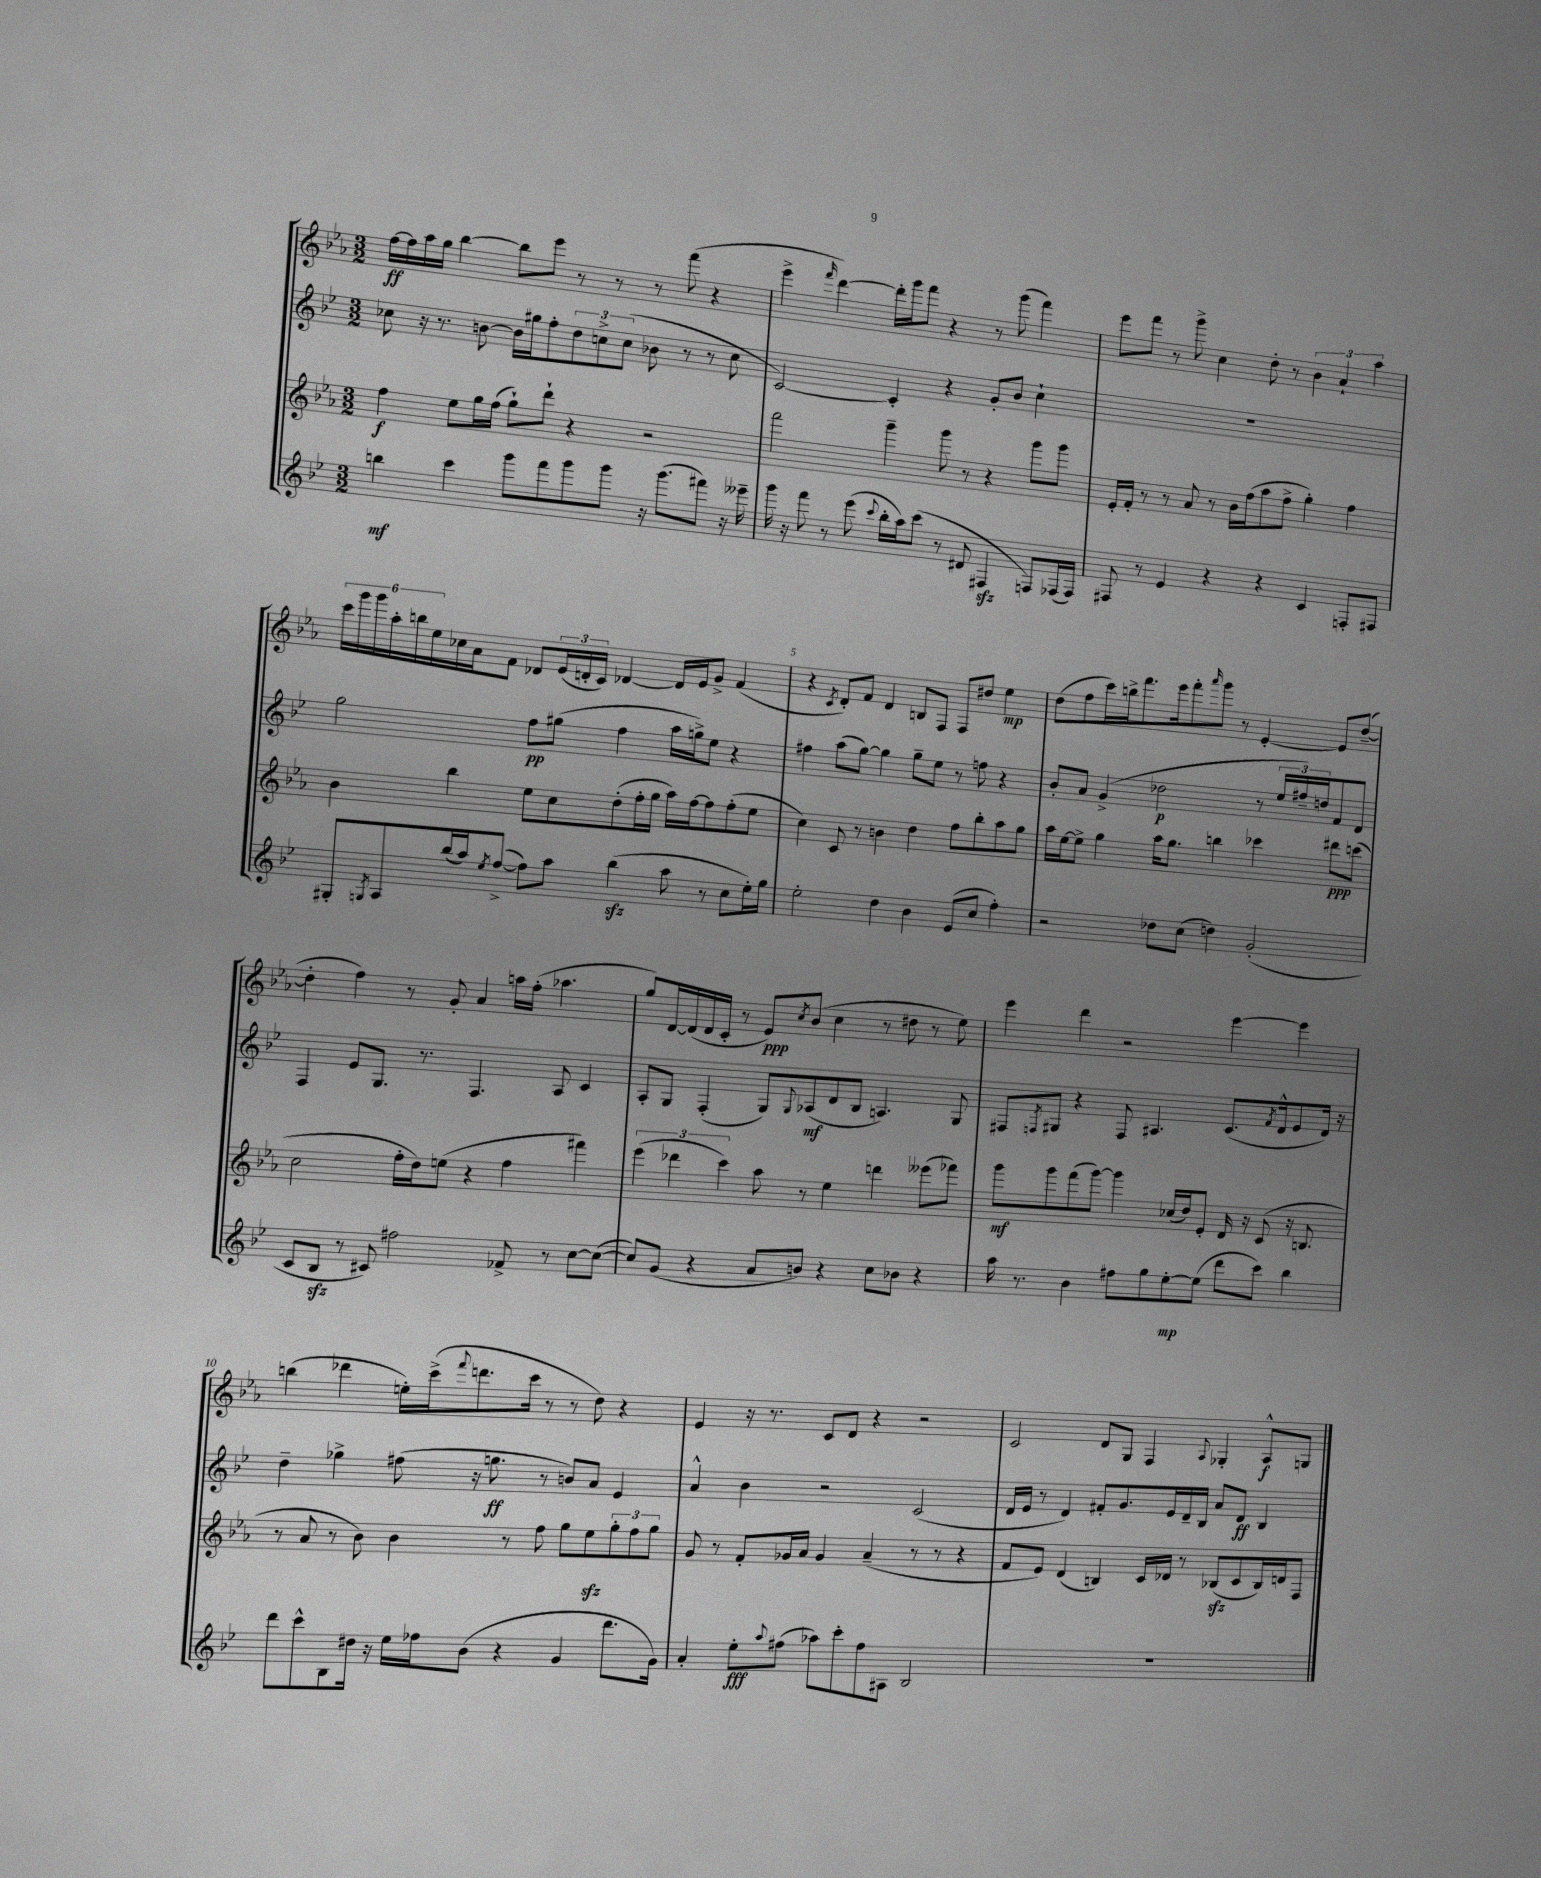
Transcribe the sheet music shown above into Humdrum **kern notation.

**kern	**dynam	**kern	**dynam	**kern	**dynam	**kern	**dynam
*part4	*part4	*part3	*part3	*part2	*part2	*part1	*part1
*staff4	*staff4	*staff3	*staff3	*staff2	*staff2	*staff1	*staff1
*clefG2	*	*clefG2	*	*clefG2	*	*clefG2	*
*k[b-e-]	*	*k[b-e-a-]	*	*k[b-e-]	*	*k[b-e-a-]	*
*M3/2	*	*M3/2	*	*M3/2	*	*M3/2	*
=1	=1	=1	=1	=1	=1	=1	=1
4bbn\	mf	4ff\	f	8cc-X\	.	[16ff\LL	ff
.	.	.	.	.	.	16ff\]	.
.	.	.	.	16r	.	16aa-\	.
.	.	.	.	8.r	.	16gg\JJ	.
4ccc\	.	8ee-\L	.	.	.	[4bb-\	.
.	.	16gg\L	.	[8bn\	.	.	.
.	.	(16ff\JJ	.	.	.	.	.
8ggg\L	.	8gg`\L)	.	16b\LL]	.	8bb-\L]	.
.	.	.	.	16gg#X\J	.	.	.
8fff\	.	8ddd`\J	.	8ff'\	.	8eee-\J	.
8ggg\	.	4r	.	12dd\	.	8r	.
.	.	.	.	12ccn^\	.	.	.
8ggg\J	.	.	.	.	.	8r	.
.	.	.	.	(12cc\J	.	.	.
16r	.	2r	.	8b-X\	.	8r	.
(8.ggg\L	.	.	.	.	.	.	.
.	.	.	.	8r	.	(8fff\	.
8fff#X\J)	.	.	.	8r	.	4r	.
16r	.	.	.	8cc\	.	.	.
16eee--X~\	.	.	.	.	.	.	.
=2	=2	=2	=2	=2	=2	=2	=2
16ggg\	.	2fff\	.	[2c/)	.	4eee-^\	.
16r	.	.	.	.	.	.	.
8fff\	.	.	.	.	.	.	.
.	.	.	.	.	.	16qqfff/	.
8r	.	.	.	.	.	[4ddd\)	.
(8eee-\	.	.	.	.	.	.	.
8qqccc/	.	.	.	.	.	.	.
16bb-'\LL	.	4ggg~\	.	4c'/]	.	16ddd'\LL]	.
16aa\J)	.	.	.	.	.	16ggg\J	.
(8ccc\J	.	.	.	.	.	8fff\J	.
8r	.	8ggg\	.	4r	.	4r	.
8d#X/	.	8r	.	.	.	.	.
4F#Xzz/	.	4r	.	8g'/L	.	8r	.
.	.	.	.	8b-/J	.	(8ggg\	.
8Fn/L)	.	8ggg\L	.	4cc`\	.	4fff\)	.
(16F-X/L	.	8ggg\J	.	.	.	.	.
16F-/JJ)	.	.	.	.	.	.	.
=3	=3	=3	=3	=3	=3	=3	=3
8F#X/	.	16e-'/LL	.	1.r	.	8eee-\L	.
.	.	16f'/JJ	.	.	.	.	.
8r	.	8r	.	.	.	8fff\J	.
4e-/	.	8r	.	.	.	8r	.
.	.	8a-/	.	.	.	8ggg^\	.
4r	.	8r	.	.	.	4cc\	.
.	.	16b-\LL	.	.	.	.	.
.	.	(16ff\J	.	.	.	.	.
4r	.	8aa-\	.	.	.	8dd'\	.
.	.	8ff^\J	.	.	.	8r	.
4c/	.	4gg'\)	.	.	.	6b-\	.
.	.	.	.	.	.	6a-`/	.
8Fn'/L	.	4ff\	.	.	.	.	.
.	.	.	.	.	.	6aa-\	.
8F#X/J	.	.	.	.	.	.	.
!!LO:LB:g=z
=4	=4	=4	=4	=4	=4	=4	=4
8G#X'/L	.	4b-\	.	2gg\	.	24ccc\LL	.
.	.	.	.	.	.	24ggg\	.
.	.	.	.	.	.	24ggg\	.
8qGn/	.	.	.	.	.	.	.
8A/	.	.	.	.	.	24aa-'\	.
.	.	.	.	.	.	24bbn\	.
.	.	.	.	.	.	24ee-\	.
(16bb-/L	.	4bb-\	.	.	.	16cc-X\	.
16aa/J)	.	.	.	.	.	16a-\J	.
8qee-/	.	.	.	.	.	.	.
([8ff^/J	.	.	.	.	.	8f\J	.
8ff\L])	.	8ee-\L	.	8ff\L	pp	8d-X/L	.
8aa\J	.	8cc\	.	(8gg#X\J	.	(24e-/L	.
.	.	.	.	.	.	24dn'/	.
.	.	.	.	.	.	24c/JJ)	.
(4bb-zz\	.	(8dd'\	.	4ff\	.	[4d-X/	.
.	.	16ff'\L	.	.	.	.	.
.	.	16gg\JJ	.	.	.	.	.
8aa\	.	16aa-\LL)	.	16aa\LL	.	16d-/LL]	.
.	.	[16ff\J	.	16ggn^\J)	.	16e-/J	.
8r	.	8ff\]	.	8ee-\J	.	8g^/J	.
8cc\L	.	(8ff'\	.	4r	.	(4f/	.
16ee-'\L)	.	8ee-\J	.	.	.	.	.
16gg\JJ	.	.	.	.	.	.	.
=5	=5	=5	=5	=5	=5	=5	=5
2ee-'\	.	4cc\)	.	4ff#X\	.	4r	.
.	.	.	.	.	.	8qc/	.
.	.	8c/	.	(8aa\L	.	8d'/L)	.
.	.	8r	.	[8gg\J)	.	8f/J	.
4dd\	.	4bn\	.	4gg\]	.	4d/	.
4b-\	.	4dd\	.	8gg~\L	.	8Bn/L	.
.	.	.	.	8ee-\J	.	8F/J	.
(8e-/L	.	8ff\L	.	8r	.	8F/L	.
8cc/J	.	8bb-'\	.	8ffn\	.	8dd#X/J	.
4ff'\)	.	8aa-\	.	4r	.	4ee-\	mp
.	.	8gg\J	.	.	.	.	.
=6	=6	=6	=6	=6	=6	=6	=6
2r	.	16aa-\LL	.	8b-'/L	.	(8dd\L	.
.	.	[16ee-\J	.	.	.	.	.
.	.	8ee-^\J]	.	8a/J	.	8ff\	.
.	.	4gg\	.	(4g^/	.	16ccc\L)	.
.	.	.	.	.	.	16bbn^\J	.
.	.	.	.	.	.	8.fff\	.
8dd-X\L	.	16aa-\KL	.	2dd-X\	p	.	.
.	.	8.gg\J	.	.	.	16eee-\k	.
(8cc\J	.	.	.	.	.	8fff'\	.
.	.	.	.	.	.	16qqaaa-/	.
4ddn\)	.	4bbn\	.	.	.	8ggg\J	.
.	.	.	.	.	.	8r	.
(2g'/	.	4ccc-X\	.	8r	.	[4e-'/	.
.	.	.	.	24ee-/LL	.	.	.
.	.	.	.	24ff#X~/)	.	.	.
.	.	.	.	24ddn/J	.	.	.
.	.	8ddd#X\L	ppp	8f/	.	8e-/L]	.
.	.	(8cccn\J	.	8d/J	.	([8dd~/J	.
!!LO:LB:g=z
=7	=7	=7	=7	=7	=7	=7	=7
8c/L	.	2cc\	.	4F/	.	4dd'\]	.
8B-zz/J	.	.	.	.	.	.	.
8r	.	.	.	8e-/L	.	4ff\)	.
8c#X/)	.	.	.	8.G/J	.	.	.
2ff#X\	.	16ff'\LL	.	.	.	8r	.
.	.	16dd\J)	.	8.r	.	.	.
.	.	(8een\J	.	.	.	8g'/	.
.	.	4r	.	4.F/	.	4a-/	.
8f-X^/	.	4ff\	.	.	.	16aan\LL	.
.	.	.	.	.	.	(16ff'\JJ	.
8r	.	.	.	8A/	.	4.aa-X\	.
[8cc\L	.	4fff#X\)	.	4c/	.	.	.
(8cc\J_	.	.	.	.	.	.	.
=8	=8	=8	=8	=8	=8	=8	=8
8cc/L])	.	(6eee-\	.	8A'/L	.	8gg/L)	.
(8g/J	.	.	.	8G/J	.	[16d/L	.
.	.	6ddd-X\	.	.	.	.	.
.	.	.	.	.	.	(16d/]	.
4r	.	.	.	(4F'/	.	16d/	.
.	.	.	.	.	.	16c'/JJ	.
.	.	6ccc\)	.	.	.	.	.
.	.	.	.	.	.	8r	.
8a/L	.	8aa-\	.	8G/L)	.	8e-/L)	ppp
.	.	.	.	8qqG/	.	8qcc/	.
8bn/J)	.	8r	.	(8A-X/	mf	(8b-/J	.
4r	.	4ee-\	.	8d/	.	4cc\	.
.	.	.	.	8B-/J	.	.	.
8cc\L	.	4dddn\	.	4.An/)	.	8r	.
8b-X\J	.	.	.	.	.	8dd#X\	.
4r	.	(8eee--X\L	.	.	.	8r	.
.	.	8fff-X\J)	.	8G/	.	8ee-\)	.
=9	=9	=9	=9	=9	=9	=9	=9
16aa\	.	8ggg\L	mf	8F#X/L	.	4eee-\	.
8.r	.	.	.	.	.	.	.
.	.	.	.	8qFn/	.	.	.
.	.	8ggg\	.	8G#X/J	.	.	.
4b-\	.	(8fff\	.	4r	.	4ddd\	.
.	.	[8ggg\J)	.	.	.	.	.
8ff#X\L	.	4ggg\]	.	8F/	.	2r	.
8gg\	.	.	.	4.A#X/	.	.	.
[8ee-'\	mp	(16cc-X/LL	.	.	.	.	.
.	.	16dd/J)	.	.	.	.	.
(8ee-\J]	.	8e-'/J	.	.	.	.	.
8ddd\L	.	16d/	.	(8.c/L	.	[4eee-\	.
.	.	16r	.	.	.	.	.
8ccc\J)	.	(8c/	.	.	.	.	.
.	.	.	.	8qf/	.	.	.
.	.	.	.	16d^^/k	.	.	.
4bb-\	.	16r	.	8e-/	.	4eee-\]	.
.	.	8.Bn/	.	.	.	.	.
.	.	.	.	16d/Jk)	.	.	.
.	.	.	.	16r	.	.	.
!!LO:LB:g=z
=10	=10	=10	=10	=10	=10	=10	=10
8ddd\L	.	8r	.	4dd~\	.	(4bbn\	.
8ccc^^\	.	8a-/	.	.	.	.	.
8B-\	.	8r	.	4gg-X^\	.	4ddd-X\	.
16dd#X\Jk	.	8b-\)	.	.	.	.	.
16r	.	.	.	.	.	.	.
16ee-\LL	.	4b-\	.	(8ff#X\	.	16een'\LL)	.
16ff-X\J	.	.	.	.	.	(16ccc^\J	.
.	.	.	.	.	.	8qqfff/	.
(8b-\J	.	.	.	16r	.	8.dddn\	.
.	.	.	.	8.ggn\	ff	.	.
4r	.	8r	.	.	.	.	.
.	.	.	.	.	.	16ccc\Jk	.
.	.	8ff\	.	8r	.	8r	.
4g/	.	8gg\L	.	8bn/L)	.	8r	.
.	.	8ee-zz\	.	8a/J	.	8dd\)	.
8.ddd\L	.	12gg'\	.	4e-/	.	4r	.
.	.	12ff\	.	.	.	.	.
.	.	12gg\J	.	.	.	.	.
16g\Jk)	.	.	.	.	.	.	.
=11	=11	=11	=11	=11	=11	=11	=11
4a'/	.	8g/	.	4a^^/	.	4e-/	.
.	.	8r	.	.	.	.	.
8ee-'\L	fff	8f'/L	.	4b-\	.	16r	.
.	.	.	.	.	.	8.r	.
8qqaa/	.	.	.	.	.	.	.
(8ff#X\J	.	16g-X/L	.	.	.	.	.
.	.	16a-/JJ	.	.	.	.	.
8aa-X\L)	.	4g-/	.	2r	.	8c/L	.
8ccc'\	.	.	.	.	.	8d/J	.
8ff#\	.	(4a-~/	.	.	.	4r	.
8A#X\J	.	.	.	.	.	.	.
2B-/	.	8r	.	(2c/	.	2r	.
.	.	8r	.	.	.	.	.
.	.	4r	.	.	.	.	.
=12	=12	=12	=12	=12	=12	=12	=12
1.r	.	8f/L	.	16d/LL	.	2c/	.
.	.	.	.	16e-/JJ	.	.	.
.	.	8e-/J)	.	8r	.	.	.
.	.	(4d/	.	4d/)	.	.	.
.	.	4Bn/)	.	8f#X'/L	.	8d/L	.
.	.	.	.	8.g/	.	8G/J	.
.	.	16c/LL	.	.	.	4F/	.
.	.	16d-X/JJ	.	16e-/L	.	.	.
.	.	8r	.	16d~/	.	.	.
.	.	.	.	16B-/JJ	.	.	.
.	.	.	.	.	.	8qqA-/	.
.	.	(8B-Xzz/L	.	8a/L	.	4G-X'/	.
.	.	8c/	.	8d/J	ff	.	.
.	.	16B-/L)	.	4B-/	.	8A-^^/L	f
.	.	16dn/J	.	.	.	.	.
.	.	8F/J	.	.	.	8Gn/J	.
==	==	==	==	==	==	==	==
*-	*-	*-	*-	*-	*-	*-	*-
